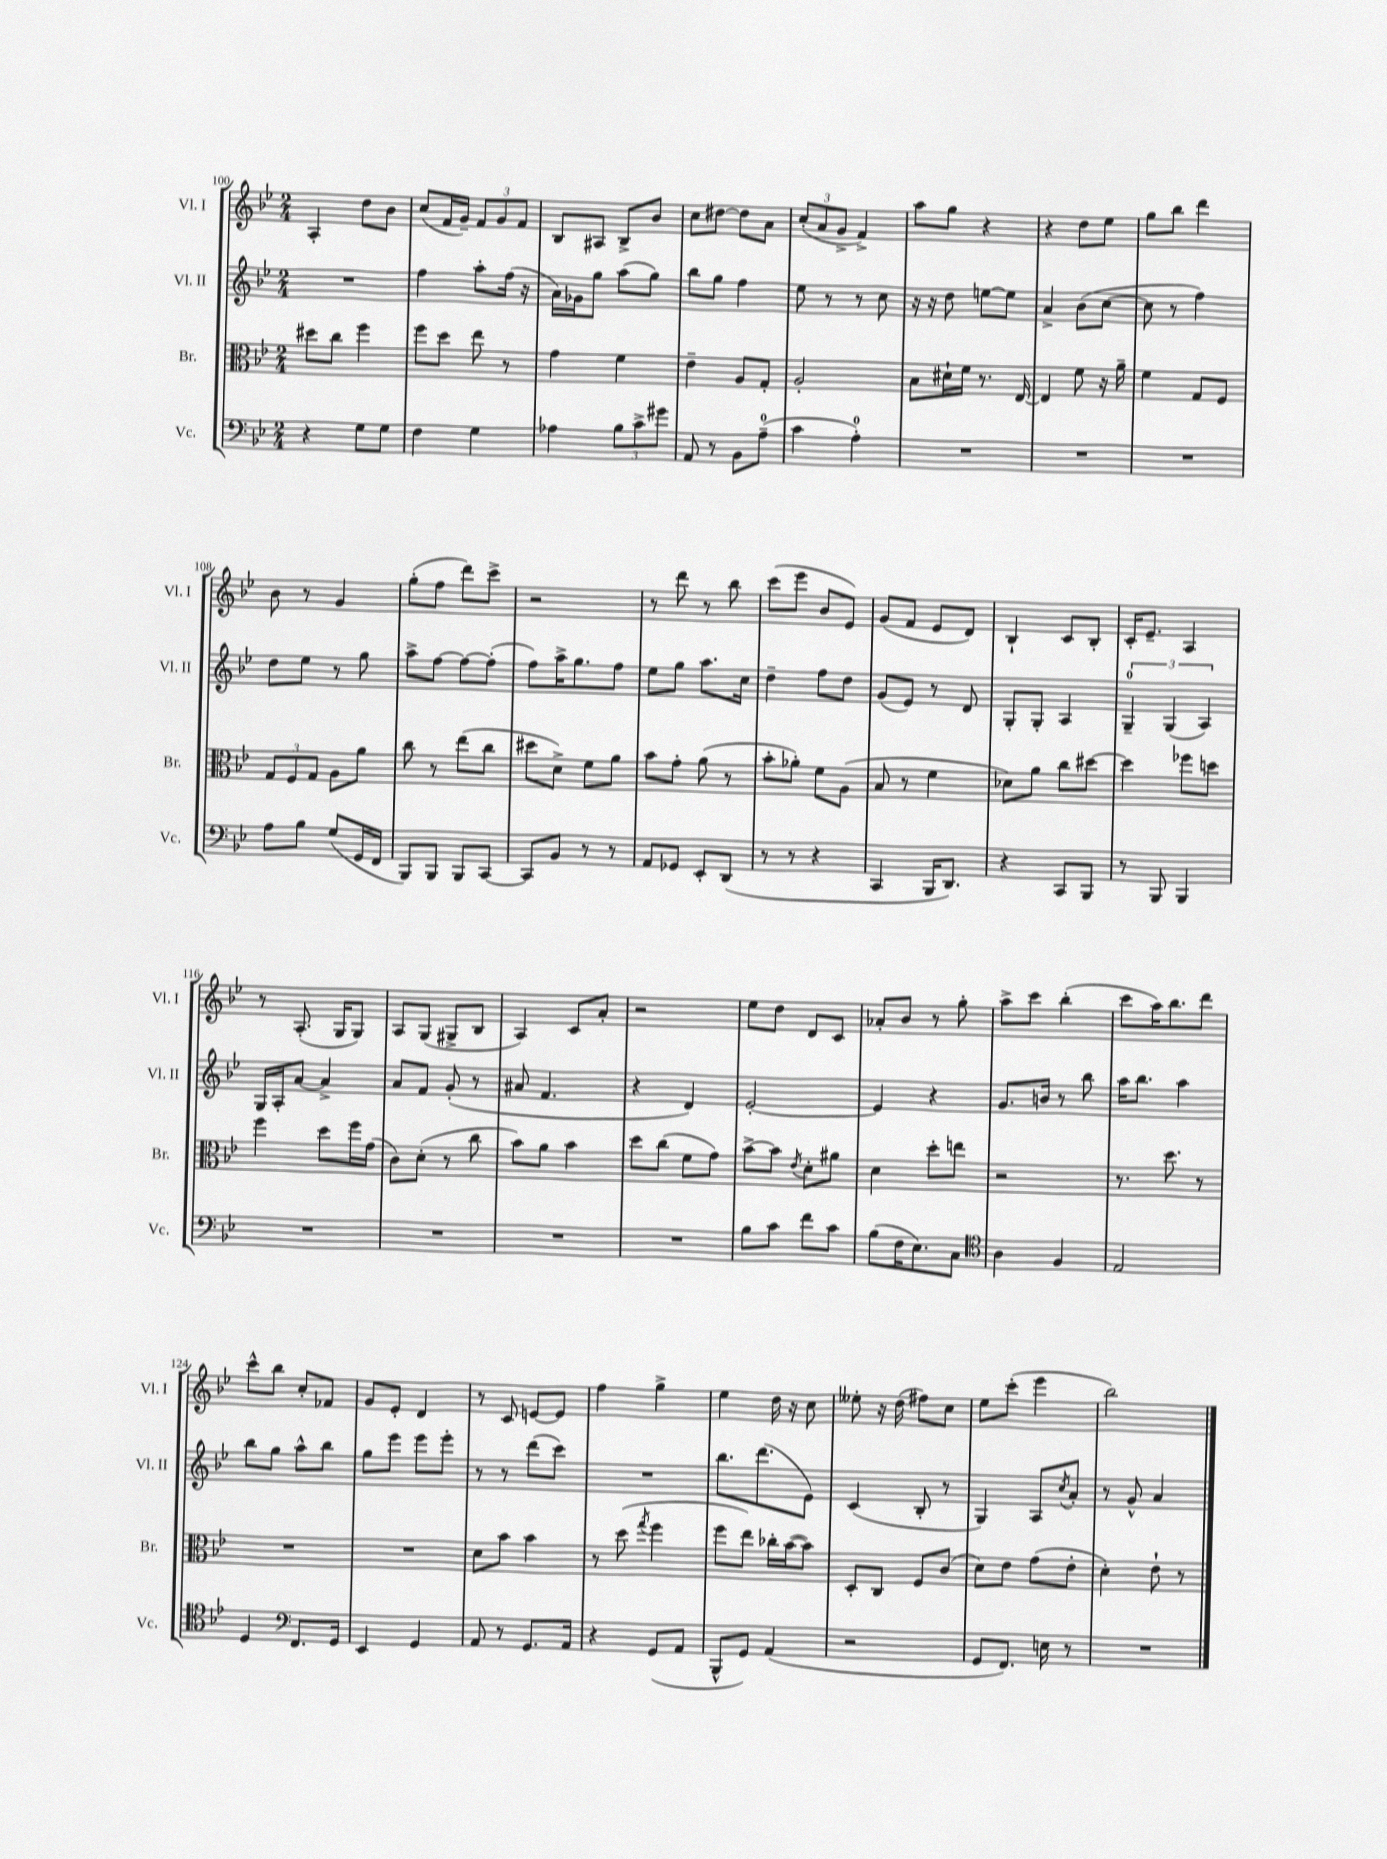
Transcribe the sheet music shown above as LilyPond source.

<<
\new StaffGroup <<
\new Staff = "s0" \with { instrumentName = "Vl. I" shortInstrumentName = "Vl. I" } {
    \clef treble \key bes \major \numericTimeSignature \time 2/4
    a4-. d''8 bes'8 |
    c''8( f'16 g'16--) \tuplet 3/2 { f'8 g'8 f'8 } |
    bes8 ais8 bes8-> bes'8 |
    c''8 dis''8~ dis''8 a'8 |
    \tuplet 3/2 { c''8-.( a'8 g'8-> } f'4->) |
    a''8 g''8 r4 |
    r4 d''8 ees''8 |
    g''8 bes''8 d'''4 |
    bes'8 r8 g'4 |
    g''8-.( f''8 d'''8) c'''8-> |
    r2 |
    r8 d'''8 r8 bes''8 |
    c'''8( ees'''8 bes'8 ees'8) |
    g'8( f'8 ees'8 d'8) |
    bes4-! c'8 bes8-. |
    c'16-. ees'8.-- a4 |
    r8 a8.-.( g16 g8) |
    a8 g8( gis8-> bes8 |
    a4) c'8 a'8-. |
    r2 |
    ees''8 d''8 d'8 c'8 |
    aes'8-. bes'8 r8 g''8-. |
    a''8-> c'''8 bes''4-.( |
    c'''8 a''16) bes''8. d'''8 |
    c'''8-^ bes''8 c''8-. fes'8 |
    g'8 ees'8-. d'4 |
    r8 c'8 e'8~ e'8 |
    f''4 g''4-> |
    ees''4 d''16 r16 c''8 |
    eeses''8-. r16 d''16( fis''8) c''8 |
    ees''8 c'''8-.( ees'''4 |
    bes''2) \bar "|." |
}
\new Staff = "s1" \with { instrumentName = "Vl. II" shortInstrumentName = "Vl. II" } {
    \clef treble \key bes \major \numericTimeSignature \time 2/4
    R2 |
    f''4 a''8-. f''16( r16 |
    a'16) ges'16 g''8 a''8( g''8) |
    bes''8 g''8 f''4 |
    ees''8 r8 r8 c''8 |
    r16 r16 d''8 e''8~ e''8 |
    a'4-> bes'8( c''8~ |
    c''8 r8 f''4) |
    d''8 ees''8 r8 g''8 |
    a''8-> f''8~ f''8~ f''8-.( |
    f''8) a''16-> g''8. f''8 |
    ees''8 g''8 a''8. c''16 |
    d''4-- f''8 d''8 |
    g'8( ees'8) r8 d'8 |
    g8-. g8-. a4 |
    \tuplet 3/2 { g4-0-- g4( a4) } |
    g16 a16-. a'8~ a'4-> |
    a'8 f'8 g'8-.( r8 |
    ais'8 f'4. |
    r4 d'4) |
    ees'2~-. |
    ees'4 r4 |
    g'8. b'16 r8 bes''8 |
    a''16 bes''8. a''4 |
    bes''8 g''8 a''8-^ bes''8 |
    g''8 ees'''8 ees'''8 ees'''8-. |
    r8 r8 d'''8( c'''8) |
    R2 |
    bes''8. d'''8.( ees'8) |
    c'4( bes8-. r8 |
    g4) a8 \acciaccatura { c''8 } a'8-. |
    r8 g'8-^ a'4 \bar "|." |
}
\new Staff = "s2" \with { instrumentName = "Br." shortInstrumentName = "Br." } {
    \clef alto \key bes \major \numericTimeSignature \time 2/4
    dis''8 c''8 f''4 |
    f''8 d''8 ees''8 r8 |
    g'4 f'4 |
    ees'4-- a8 g8-. |
    a2-. |
    bes8 dis'16-! f'16 r8. ees16~ |
    ees4 f'8 r16 a'16-- |
    f'4 g8 f8 |
    \tuplet 3/2 { g8 f8 g8 } a8 a'8 |
    c''8 r8 ees''8( c''8 |
    dis''8 d'8->) f'8 a'8 |
    bes'8 g'8-. a'8( r8 |
    bes'8-. aes'8-.) f'8 a8( |
    bes8 r8 f'4 |
    des'8) a'8 c''8 dis''8~ |
    dis''4 fes''8 d''8 |
    f''4 d''8 f''16 g'16( |
    c'8) d'8-.( r8 c''8 |
    bes'8) a'8 bes'4 |
    d''8 c''8( f'8 g'8) |
    bes'8~-> bes'8 \acciaccatura { ees'8 } d'8-. ais'8 |
    d'4 d''8-. e''8 |
    r2 |
    r8. d''8. r8 |
    R2 |
    R2 |
    d'8 bes'8 bes'4 |
    r8 d''8( \acciaccatura { g''8 } f''4 |
    f''8 ees''8) ces''16-. bes'16~( bes'8) |
    d8-. c8 f8 c'8( |
    d'8) ees'8 g'8( ees'8-. |
    d'4-.) ees'8-! r8 \bar "|." |
}
\new Staff = "s3" \with { instrumentName = "Vc." shortInstrumentName = "Vc." } {
    \clef bass \key bes \major \numericTimeSignature \time 2/4
    r4 g8 g8 |
    f4 g4 |
    aes4 \tuplet 3/2 { bes8 c'8-> gis'8 } |
    a,8 r8 bes,8 a8-0--( |
    c'4 a4-0-.) |
    R2 |
    R2 |
    R2 |
    a8 bes8 g8( g,16 f,16 |
    bes,,8) bes,,8 bes,,8 c,8~ |
    c,8 bes,8 r8 r8 |
    a,8 ges,8 ees,8-. d,8( |
    r8 r8 r4 |
    c,4 bes,,16 d,8.) |
    r4 c,8 bes,,8 |
    r8 bes,,8 bes,,4 |
    R2 |
    R2 |
    R2 |
    R2 |
    bes8 c'8 f'8 c'8 |
    bes8( f16 ees8.) c8 |
    \clef tenor a4 f4 |
    ees2 |
    d4 \clef bass f,8. g,16 |
    ees,4 g,4 |
    a,8 r8 g,8. a,16 |
    r4 g,8( a,8 |
    bes,,8-^ g,8) a,4( |
    r2 |
    g,8 f,8.) e16 r8 |
    R2 \bar "|." |
}
>>
>>
\layout { \context { \Score currentBarNumber = #100 } }
